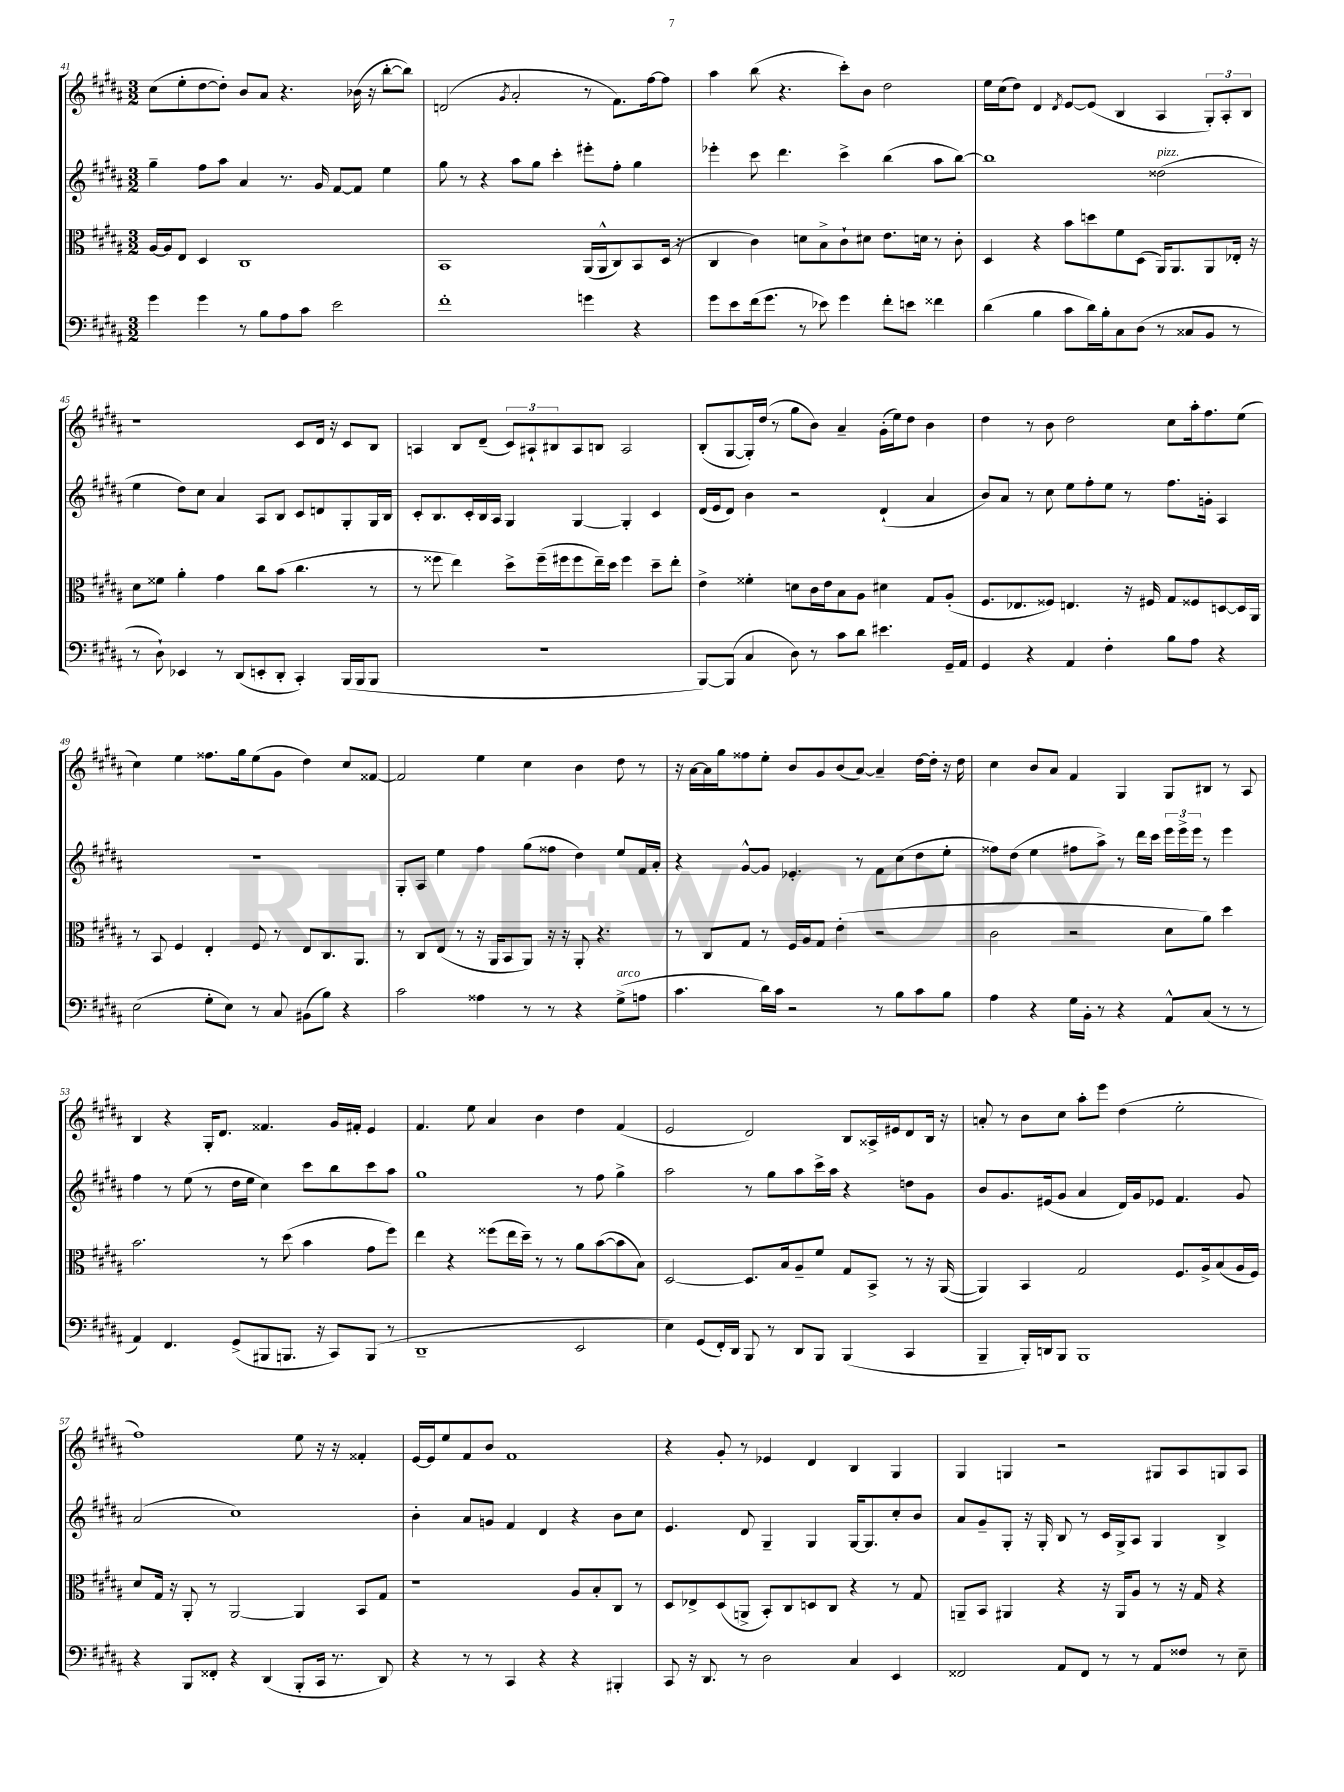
<<
\new StaffGroup <<
\new Staff = "s0" {
    \clef treble \key b \major \numericTimeSignature \time 3/2
    cis''8( e''8-. dis''8~ dis''8-.) b'8 ais'8 r4. bes'16( r16 b''8~-. b''8) |
    d'2( \acciaccatura { gis'8 } ais'2-. r8 fis'8.) fis''16~ fis''8 |
    ais''4 b''8( r4. cis'''8-.) b'8 dis''2 |
    e''16 cis''16( dis''8) dis'4 \acciaccatura { dis'8 } e'8~ e'8( b4 ais4 \tuplet 3/2 { gis8-.) ais8-. b8 } |
    r1 cis'8 dis'16 r16 cis'8 b8 |
    a4 b8 dis'8--( \tuplet 3/2 { cis'8) ais8-! bis8 } ais8 b8 ais2 |
    b8-.( gis8~ gis16-.) dis''16( r8 gis''8 b'8) ais'4-- gis'16-.( e''16) dis''8 b'4 |
    dis''4 r8 b'8 dis''2 cis''8 ais''16-. fis''8. e''8( |
    cis''4) e''4 fisis''8. gis''16 e''8( gis'8 dis''4) cis''8 fisis'8~ |
    fisis'2 e''4 cis''4 b'4 dis''8 r8 |
    r16 ais'16~ ais'16 gis''16 fisis''8 e''8-. b'8 gis'8 b'8( ais'8~) ais'4-- dis''16~ dis''16-. r16 dis''16 |
    cis''4 b'8 ais'8 fis'4 gis4 gis8 bis8 r8 ais8 |
    b4 r4 gis16-. dis'8. fisis'4. gis'16 fis'16-. e'4 |
    fis'4. e''8 ais'4 b'4 dis''4 fis'4( |
    e'2 dis'2) b8 aisis16-> eis'16 dis'8 b16 r16 |
    a'8-. r8 b'8 cis''8 ais''8-. e'''8 dis''4( e''2-. |
    fis''1) e''8 r16 r16 fisis'4-. |
    e'16~ e'16 e''8 fis'8 b'8 fis'1 |
    r4 gis'8-. r8 ees'4 dis'4 b4 gis4 |
    gis4 g4 r2 gis8 ais8 g8 ais8 \bar "|." |
}
\new Staff = "s1" {
    \clef treble \key b \major \numericTimeSignature \time 3/2
    gis''4-- fis''8 ais''8 ais'4 r8. gis'16 fis'8~ fis'8 e''4 |
    gis''8 r8 r4 ais''8 gis''8 cis'''4-. eis'''8-. fis''8-. gis''4 |
    ees'''4-. cis'''8 dis'''4. cis'''4-> b''4( ais''8 b''8~) |
    b''1 disis''2^\markup { \italic "pizz." }( |
    e''4 dis''8) cis''8 ais'4 ais8 b8 cis'8 d'8 gis8-. gis16 b16 |
    cis'8-. b8. cis'16-. b16 ais16 gis4 gis4~ gis4-. cis'4 |
    dis'16( e'16 dis'8) b'4 r2 dis'4-!( ais'4 |
    b'8) ais'8 r8 cis''8 e''8 fis''8-. e''8 r8 fis''8. g'16-. ais4 |
    R1. |
    gis8-. ais8 e''4 fis''4 gis''8( fisis''8 dis''4) e''8 fis'16 ais'16-. |
    r4 gis'8~-^ gis'8 ees'4.-. r8 fis'8 cis''8( dis''8 e''8-. |
    fisis''8) dis''8( e''4 fis''8 ais''8->) r8 dis'''16 cis'''16 \tuplet 3/2 { e'''16 e'''16-> e'''16 } r8 e'''4 |
    fis''4 r8 e''8( r8 dis''16 e''16 cis''4) cis'''8 b''8 cis'''8 ais''8 |
    gis''1 r8 fis''8 gis''4-> |
    ais''2 r8 gis''8 ais''8 cis'''16-> ais''16 r4 d''8 gis'8 |
    b'8 gis'8. eis'16( gis'8 ais'4 dis'16) gis'16 ees'8 fis'4. gis'8 |
    ais'2( cis''1) |
    b'4-. ais'8 g'8 fis'4 dis'4 r4 b'8 cis''8 |
    e'4. dis'8 gis4-- gis4 gis16~ gis8. cis''8-. b'8 |
    ais'8 gis'8-- gis8-. r16 gis16-. b8 r8 cis'16 gis16-> ais8 gis4 b4-> \bar "|." |
}
\new Staff = "s2" {
    \clef alto \key b \major \numericTimeSignature \time 3/2
    ais16~ ais16 e8 dis4 cis1 |
    b,1 ais,16( ais,16-^ cis8) b,8 dis16( r16 |
    cis4 cis'4) d'8 b8-> cis'8-! dis'8 e'8. d'16 r8 cis'8-. |
    dis4 r4 b'8 d''8 fis'8 dis8( ais,16) ais,8. ais,8 ees16-. r16 |
    dis'8 fisis'8 ais'4-. gis'4 cis''8 b'8( cis''4. r8 |
    r8 fisis''8 e''4) dis''8-> fisis''16--( fis''16 fis''8 e''16--) dis''16 fis''4 dis''8-- e''8-. |
    e'4-> fisis'4-. d'8 cis'16 e'16 b8 ais8 dis'4 gis8 ais8-.( |
    fis8. ees8. fisis8) e4. r16 fis16 gis8 fisis8 d8~ d16 ais,16 |
    r8 b,8 fis4 e4-. fis8 r8 e8 cis8. ais,8. |
    r8 cis8 e8( r8 r16 ais,16 b,8 ais,8) r16 r16 ais,8-. r4. |
    r8 cis8 gis8 r8 fis16 ais16 gis8 e'4-.( r2 |
    cis'2 r2 dis'8 ais'8) dis''4 |
    b'2. r8 dis''8( b'4 gis'8 fis''8) |
    e''4 r4 fisis''8( e''16 dis''16--) r8 r8 ais'8 b'8~( b'8 b8) |
    dis2~ dis8. b16 ais8-- fis'8 gis8 b,8-> r8 r16 ais,16~( |
    ais,4) b,4 gis2 fis8. ais16-> b8( ais16 fis16) |
    dis'8 gis16 r16 ais,8-. r8 ais,2~ ais,4 b,8 gis8 |
    r1 ais8 b8-. cis8 r8 |
    dis8 ees8-> dis8( a,8-> b,8-.) cis8 d8 cis8 r4 r8 gis8 |
    a,8-- b,8 ais,4 r4 r16 ais,16 ais8 r8 r16 gis16 r4 \bar "|." |
}
\new Staff = "s3" {
    \clef bass \key b \major \numericTimeSignature \time 3/2
    gis'4 gis'4 r8 b8 ais8 cis'8 e'2 |
    fis'1-. g'4 r4 |
    gis'8 e'8 fis'16( gis'8. r8 ees'8) gis'4 fis'8-. e'8 fisis'4 |
    dis'4( b4 cis'8 dis'16) b16-. cis8 dis8( r8 cisis8 b,8 r8 |
    r8 dis8-!) ees,4 r8 dis,8( e,8-. dis,8-. cis,4-.) b,,16( b,,16 b,,8 |
    R1. |
    b,,8~) b,,8( cis4 dis8) r8 cis'8 dis'8 eis'4. gis,16-- ais,16 |
    gis,4 r4 ais,4 fis4-. b8 ais8 r4 |
    e2( gis8-. e8) r8 cis8 bis,8( b8) r4 |
    cis'2 aisis4 r8 r8 r4 gis8->^\markup { \italic "arco" }( a8 |
    cis'4. dis'16) cis'16 r2 r8 b8 cis'8 b8 |
    ais4 r4 gis16 b,16-. r8 r4 ais,8-^ cis8( r8 r8 |
    ais,4) fis,4. gis,8->( bis,,8 b,,8. r16 cis,8) b,,8( r8 |
    dis,1-- e,2 |
    e4) gis,8( fis,16-.) dis,16 b,,8 r8 dis,8 b,,8 b,,4( cis,4 |
    b,,4-- b,,16-.) d,16 b,,8 b,,1 |
    r4 b,,8 fisis,8-. r4 dis,4( b,,8-. cis,16 r8. dis,8) |
    r4 r8 r8 cis,4 r4 r4 bis,,4-. |
    cis,8 r16 dis,8. r8 dis2 cis4 e,4 |
    fisis,2 ais,8 fisis,8 r8 r8 ais,8 fisis8 r8 e8-- \bar "|." |
}
>>
>>
\layout { \context { \Score currentBarNumber = #41 } }
